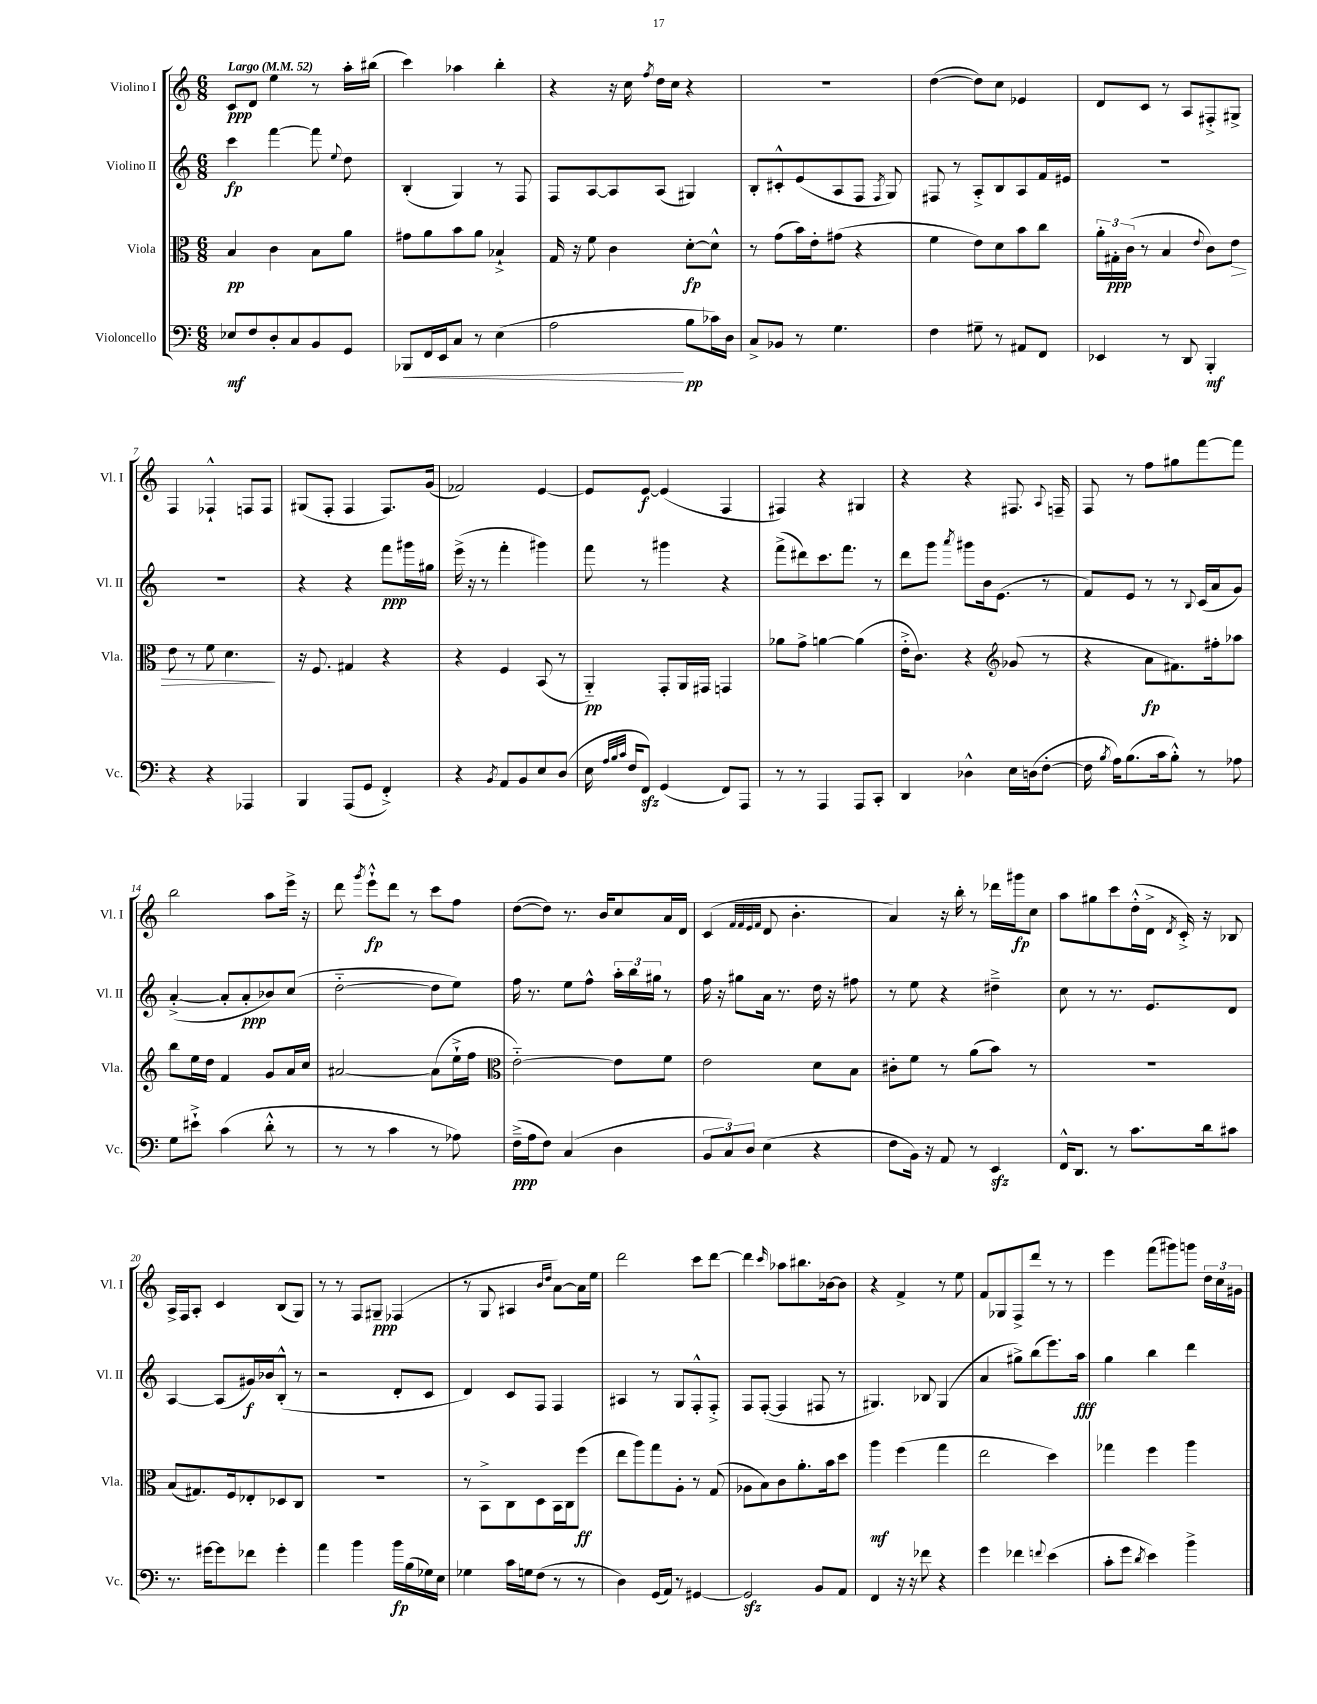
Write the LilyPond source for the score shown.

<<
\new StaffGroup <<
\new Staff = "s0" \with { instrumentName = "Violino I" shortInstrumentName = "Vl. I" } {
    \clef treble \key c \major \numericTimeSignature \time 6/8 \tempo "Largo" 4 = 52
    \autoBeamOff c'8[\ppp d'8] e''4 r8 a''16[-. bis''16]( |
    c'''4) aes''4 b''4-. |
    r4 r16 c''16 \acciaccatura { f''8 } d''16[ c''16] r4 |
    R2. |
    d''4~( d''8[) c''8] ees'4 |
    d'8[ c'8] r8 a8[ fis8-.-> gis8]-> |
    f4 fes4-!-^ f8[ f8] |
    gis8[( f8]-. f4 f8.[) g'16]( |
    fes'2) e'4~ |
    e'8[ e'8]~\f e'4( f4 |
    fis4) r4 gis4 |
    r4 r4 fis8. \appoggiatura { a8 } f16-- |
    f8 r8 f''8[ gis''8 f'''8~ f'''8] |
    b''2 a''8[ e'''16]-> r16 |
    d'''8 \acciaccatura { g'''8 } e'''8[-!-^\fp d'''8] r8 c'''8[ f''8] |
    d''8[~( d''8]) r8. b'16[ c''8 a'16 d'16] |
    c'4( \grace { f'32[ f'32 e'32 f'32] } d'8 b'4.-. |
    a'4) r16 b''16-. r8 des'''16[ gis'''16\fp c''8] |
    a''8[ gis''8 c'''8 d''16-.-^( d'16]-> \acciaccatura { d'8 } c'16-.->) r16 bes8 |
    a16[-> f16 a8]-. c'4 b8[( g8]) |
    r8 r8 f8[ gis8]--\ppp fes4( |
    r8 g8 ais4 \grace { b'16[ d''16] } a'8[~) a'16 e''16] |
    d'''2 c'''8[ d'''8]~ |
    d'''4 \grace { c'''16 } aes''8[ bis''8. bes'16~ bes'8] |
    r4 f'4-> r8 e''8 |
    f'8[ ges8 f8-> d'''8] r8 r8 |
    e'''4 f'''8[( gis'''8) g'''8] \tuplet 3/2 { d''16[ c''16 gis'16] } \bar "|." |
}
\new Staff = "s1" \with { instrumentName = "Violino II" shortInstrumentName = "Vl. II" } {
    \clef treble \key c \major \numericTimeSignature \time 6/8
    \autoBeamOff c'''4\fp f'''4~ f'''8 \appoggiatura { e''8 } d''8 |
    b4-.( g4) r8 f8 |
    f8[ a8~ a8 a8]( gis4) |
    b8[-. cis'8-.-^ e'8( a8 f8] \acciaccatura { f8 } g8) |
    fis8 r8 a8[-.-> b8 a8 f'16 eis'16] |
    R2. |
    R2. |
    r4 r4 f'''8[\ppp gis'''16 gis''16] |
    e'''16->( r16 r8 f'''4-. gis'''4) |
    f'''8 r8 gis'''4 r4 |
    f'''8[->( dis'''8) c'''8. f'''8.] r8 |
    d'''8[ g'''8] \acciaccatura { a'''8 } gis'''8[ b'16 e'8.]( r8 |
    f'8[) e'8] r8 r8 \appoggiatura { b8 } c'16[( a'16 g'8]) |
    a'4~-.->( a'8[-. a'8-.\ppp bes'8) c''8]( |
    d''2~-_ d''8[ e''8]) |
    f''16 r8. e''8[ f''8]-^ \tuplet 3/2 { a''16[-. b''16 gis''16] } r8 |
    f''16 r16 gis''8[ a'16] r8. d''16 r16 fis''8 |
    r8 e''8 r4 dis''4---> |
    c''8 r8 r8. e'8.[ d'8] |
    a4~ a8[( gis'16\f) bes'16 b8]-.-^( r8 |
    r2 d'8[-. c'8] |
    d'4) c'8[ f8] f4 |
    ais4 r8 g8[ f8-.-^ f8]-.-> |
    f8[ f8]~-.( f4 fis8 r8 |
    gis4.) bes8 gis4( |
    a'4 gis''8[->) b''8( e'''8.) a''16]\fff |
    g''4 b''4 d'''4 \bar "|." |
}
\new Staff = "s2" \with { instrumentName = "Viola" shortInstrumentName = "Vla." } {
    \clef alto \key c \major \numericTimeSignature \time 6/8
    \autoBeamOff b4\pp c'4 b8[ a'8] |
    gis'8[ a'8 b'8 a'8] bes4-!-> |
    g16 r16 f'8 c'4 d'8[~-.\fp d'8]-^ |
    r8 g'8[( b'16) e'16-. gis'8]( r4 |
    f'4 e'8[) d'8 b'8 c''8] |
    \tuplet 3/2 { a'16[-. gis16-.\ppp c'16]( } r8 b4 \appoggiatura { e'8 } c'8[) e'8]\> |
    e'8 r8 f'8 d'4.\! |
    r16 f8. gis4 r4 |
    r4 f4 b,8( r8 |
    a,4-_\pp) g,8[-. a,16 gis,16] g,4 |
    aes'8[ g'8]-> a'4~ a'4( |
    e'16[-.-> c'8.]) r4 \clef treble ges'8( r8 |
    r4 a'8[\fp fis'8.) fis''16-. aes''8] |
    b''8[ e''16 d''16] f'4 g'8[ a'16 c''16] |
    ais'2~ ais'8[( e''16-!-> f''16] |
    \clef alto e'2~-_) e'8[ f'8] |
    e'2 d'8[ b8] |
    cis'8[-. f'8] r8 a'8[( b'8]) r8 |
    R2. |
    b8[( gis8.) f16 ees8-. des8 c8] |
    R2. |
    r8 b,8[-> c8 d8 b,16 c16 f''8]\ff( |
    e''8[ a''8) g''8 a8]-. r8 g8( |
    aes8[ b8) c'8 a'8.-. b'16 d''8] |
    a''4\mf f''4( g''4 |
    e''2 d''4) |
    ges''4 f''4 a''4 \bar "|." |
}
\new Staff = "s3" \with { instrumentName = "Violoncello" shortInstrumentName = "Vc." } {
    \clef bass \key c \major \numericTimeSignature \time 6/8
    \autoBeamOff ees8[\mf f8 d8-. c8 b,8 g,8] |
    bes,,8[\< f,16 e,16 c8] r8 e4( |
    a2\! b8[\pp ces'16) d16] |
    c8[-> bes,8] r8 g4. |
    f4 gis8-- r8 ais,8[ f,8] |
    ees,4 r8 d,8 b,,4-.\mf |
    r4 r4 aes,,4 |
    b,,4 a,,8[( g,8] f,4-.->) |
    r4 \acciaccatura { b,8 } a,8[ b,8 e8 d8]( |
    e16 \grace { a32[ b32 c'32] } f16[ f,8]\sfz) g,4( f,8[) a,,8] |
    r8 r8 a,,4 a,,8[ c,8]-. |
    d,4 des4-^ e16[ d16( f8]~-. |
    f16 \acciaccatura { b8 } a16[) b8.( c'16 b8]-.-^) r8 aes8 |
    g8[ eis'8]-!-> c'4( d'8-.-^ r8 |
    r8 r8 c'4 r8 aes8) |
    f16[--->\ppp( a16 f8]) c4( d4 |
    \tuplet 3/2 { b,8[ c8) d8] } e4( r4 |
    f8[ b,16]) r16 a,8 r8 e,4\sfz |
    f,16[-^ d,8.] r8 c'8.[ d'16 cis'8] |
    r8. gis'16[~ gis'8 fes'8] gis'4-. |
    a'4 b'4 b'16[\fp b16( ges16) e16] |
    ges4 c'16[ g16 f8]( r8 r8 |
    d4) g,16[( a,16]) r8 gis,4~ |
    gis,2\sfz b,8[ a,8] |
    f,4 r16 r16 fes'8 r4 |
    g'4 fes'4 \appoggiatura { f'8 } e'4( |
    c'8[-. g'8] \acciaccatura { d'8 } e'4) b'4-> \bar "|." |
}
>>
>>
